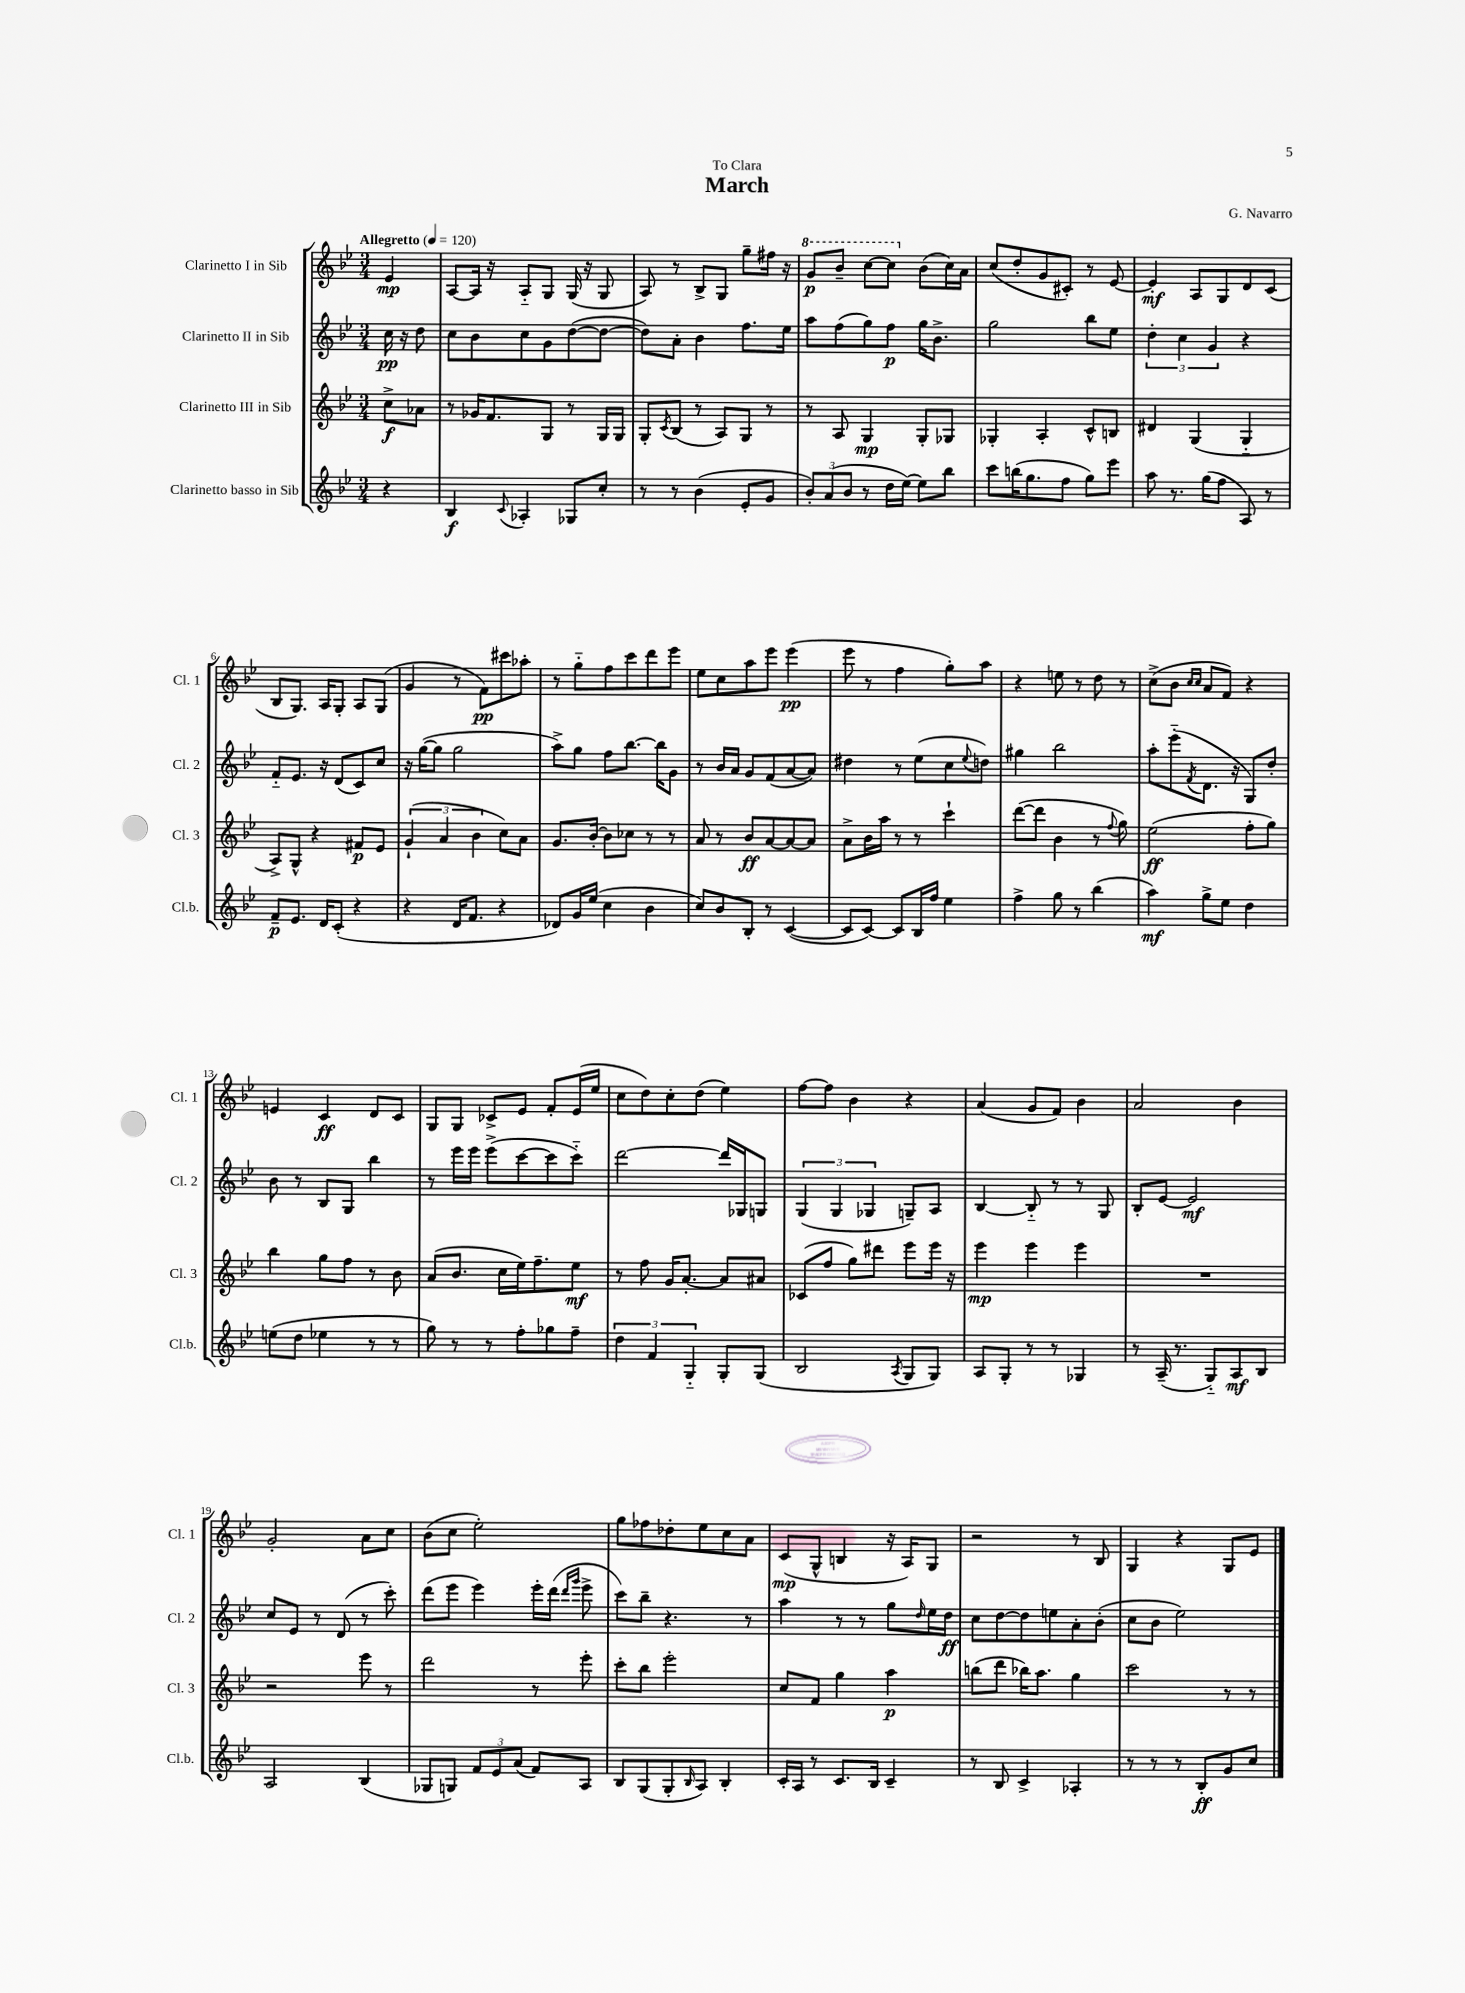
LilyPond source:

\header { title = "March" composer = "G. Navarro" dedication = "To Clara" }
<<
\new StaffGroup <<
\new Staff = "s0" \with { instrumentName = "Clarinetto I in Sib" shortInstrumentName = "Cl. 1" } {
    \clef treble \key bes \major \numericTimeSignature \time 3/4 \partial 4 \tempo "Allegretto" 4 = 120
    ees'4\mp |
    a8~ a16 r16 a8-_ g8 g16( r16 g8 |
    a8) r8 bes8-> g8 g''8-- fis''16 r16 |
    \ottava #1 g''8\p bes''8-- c'''8~ c'''8 \ottava #0 bes'8( c''16) a'16 |
    c''8( d''8-. g'8 cis'8-.) r8 ees'8~ |
    ees'4-.\mf a8 g8 d'8 c'8( |
    bes8 g8.) a16 g8-. a8 g8( |
    g'4 r8 f'8\pp) cis'''8 aes''8-. |
    r8 g''8-_ f''8 c'''8 d'''8 ees'''8 |
    ees''8 c''8 a''8 ees'''8 ees'''4\pp( |
    ees'''8 r8 f''4 g''8-.) a''8 |
    r4 e''8 r8 d''8 r8 |
    c''8->( bes'8 \grace { c''16 c''16 } a'8 f'8) r4 |
    e'4 c'4\ff d'8 c'8 |
    g8 g8 ces'8-> ees'8 f'8-. ees'16( ees''16 |
    c''8 d''8) c''8-. d''8( ees''4) |
    f''8~ f''8 bes'4 r4 |
    a'4( g'8 f'8) bes'4 |
    a'2 bes'4 |
    g'2-. a'8 c''8 |
    bes'8( c''8 ees''2-.) |
    g''8 fes''8 des''8-. ees''8 c''8 a'8 |
    c'8\mp( g8-^ b4 r16 a16) g8 |
    r2 r8 bes8 |
    g4 r4 g8 ees'8 \bar "|." |
}
\new Staff = "s1" \with { instrumentName = "Clarinetto II in Sib" shortInstrumentName = "Cl. 2" } {
    \clef treble \key bes \major \numericTimeSignature \time 3/4 \partial 4
    c''16\pp r16 d''8 |
    c''8 bes'8 c''8 g'8 d''8~( d''8~ |
    d''8) a'8-. bes'4 f''8. ees''16 |
    a''8 f''8( g''8) f''8\p g''16 bes'8.-> |
    g''2 bes''8 ees''8 |
    \tuplet 3/2 { d''4-. c''4 g'4 } r4 |
    f'8-_ ees'8. r16 d'8( c'8) c''8 |
    r16 g''16~( g''8 g''2 |
    a''8->) g''8 f''8 bes''8.~ bes''16 g'8 |
    r8 bes'16 a'16 g'8 f'8( a'8~ a'8) |
    dis''4 r8 ees''8( c''8 \appoggiatura { ees''8 } d''8) |
    gis''4 bes''2 |
    a''8-. ees'''8-_( \acciaccatura { f'8 } d'8. r16 g8) d''8-. |
    bes'8 r8 bes8 g8 bes''4 |
    r8 ees'''16 ees'''16 ees'''8->( c'''8~ c'''8 c'''8-_) |
    d'''2~ d'''16 ges16 g8 |
    \tuplet 3/2 { g4( g4 ges4 } g8--) a8 |
    bes4~ bes8-_ r8 r8 g8 |
    bes8-. ees'8~ ees'2\mf |
    c''8 ees'8 r8 d'8( r8 c'''8-.) |
    d'''8( ees'''8 ees'''4) ees'''16-. d'''16( \grace { d'''16 g'''16 } ees'''8-> |
    c'''8) bes''8-- r4. r8 |
    a''4 r8 r8 g''8 \grace { d''16 } ees''16 d''16\ff |
    c''8 d''8~ d''8 e''8 a'8-. bes'8-.( |
    c''8 bes'8 ees''2) \bar "|." |
}
\new Staff = "s2" \with { instrumentName = "Clarinetto III in Sib" shortInstrumentName = "Cl. 3" } {
    \clef treble \key bes \major \numericTimeSignature \time 3/4 \partial 4
    c''8->\f aes'8 |
    r8 ges'16 f'8. g8 r8 g16 g16 |
    g8-. \acciaccatura { c'8 } bes8( r8 a8) g8 r8 |
    r8 a8 g4\mp g8-. ges8 |
    ges4-. a4-. c'8-^ b8 |
    dis'4 g4( g4-_ |
    a8->) g8-^ r4 fis'8\p ees'8 |
    \tuplet 3/2 { g'4-!( a'4 bes'4 } c''8) a'8 |
    g'8. bes'16~-. bes'8 ces''8 r8 r8 |
    a'8 r8 bes'8\ff a'8~ a'8~ a'8 |
    a'8-> bes'16 a''16 r8 r8 c'''4-! |
    d'''8~( d'''8 bes'4 r8 \appoggiatura { f''8 } g''8) |
    ees''2\ff( f''8-. g''8) |
    bes''4 g''8 f''8 r8 bes'8 |
    a'8( bes'8. c''16 ees''16) f''8.-- ees''8\mf |
    r8 f''8 g'16 a'8.~-. a'8 ais'8 |
    ces'8( f''8 g''8) dis'''8 ees'''8 ees'''16 r16 |
    ees'''4\mp ees'''4 ees'''4 |
    R2. |
    r2 ees'''8 r8 |
    d'''2 r8 ees'''8-. |
    c'''8-. bes''8 ees'''2-. |
    c''8 f'8 g''4 a''4\p |
    b''8( d'''8 bes''16) a''8. g''4 |
    c'''2 r8 r8 \bar "|." |
}
\new Staff = "s3" \with { instrumentName = "Clarinetto basso in Sib" shortInstrumentName = "Cl.b." } {
    \clef treble \key bes \major \numericTimeSignature \time 3/4 \partial 4
    r4 |
    bes4\f \appoggiatura { c'8 } aes4-. ges8 c''8-. |
    r8 r8 bes'4( ees'8-. g'8 |
    \tuplet 3/2 { bes'8-.) a'8( bes'8 } r8 d''16 ees''16~) ees''8 bes''8 |
    c'''8 b''16( g''8. f''8 g''8) ees'''8 |
    a''8 r8. g''16( f''8 a8) r8 |
    f'8--\p ees'8. d'16 c'8-.( r4 |
    r4 d'16 f'8. r4 |
    des'8) g'16 ees''16( c''4 bes'4 |
    c''8) bes'8 bes8-. r8 c'4~( |
    c'8 c'8~) c'8 bes16 f''16 ees''4 |
    f''4-> g''8 r8 bes''4( |
    a''4\mf) g''8-> ees''8 d''4 |
    e''8( d''8 ees''4 r8 r8 |
    g''8) r8 r8 f''8-. ges''8 f''8-- |
    \tuplet 3/2 { d''4 f'4 g4-_ } g8-. g8( |
    bes2 \acciaccatura { a8 } g8 g8) |
    a8 g8-. r8 r8 ges4 |
    r8 a16--( r8. g8-_) a8\mf bes8 |
    a2 bes4( |
    ges8 g8) \tuplet 3/2 { f'8 ees'8 a'8( } f'8) a8 |
    bes8 g8( g8-. \grace { bes16 } a8) bes4-. |
    c'16-. a16 r8 c'8. bes16 c'4-- |
    r8 bes8 c'4-> aes4-. |
    r8 r8 r8 bes8-.\ff g'8 c''8 \bar "|." |
}
>>
>>
